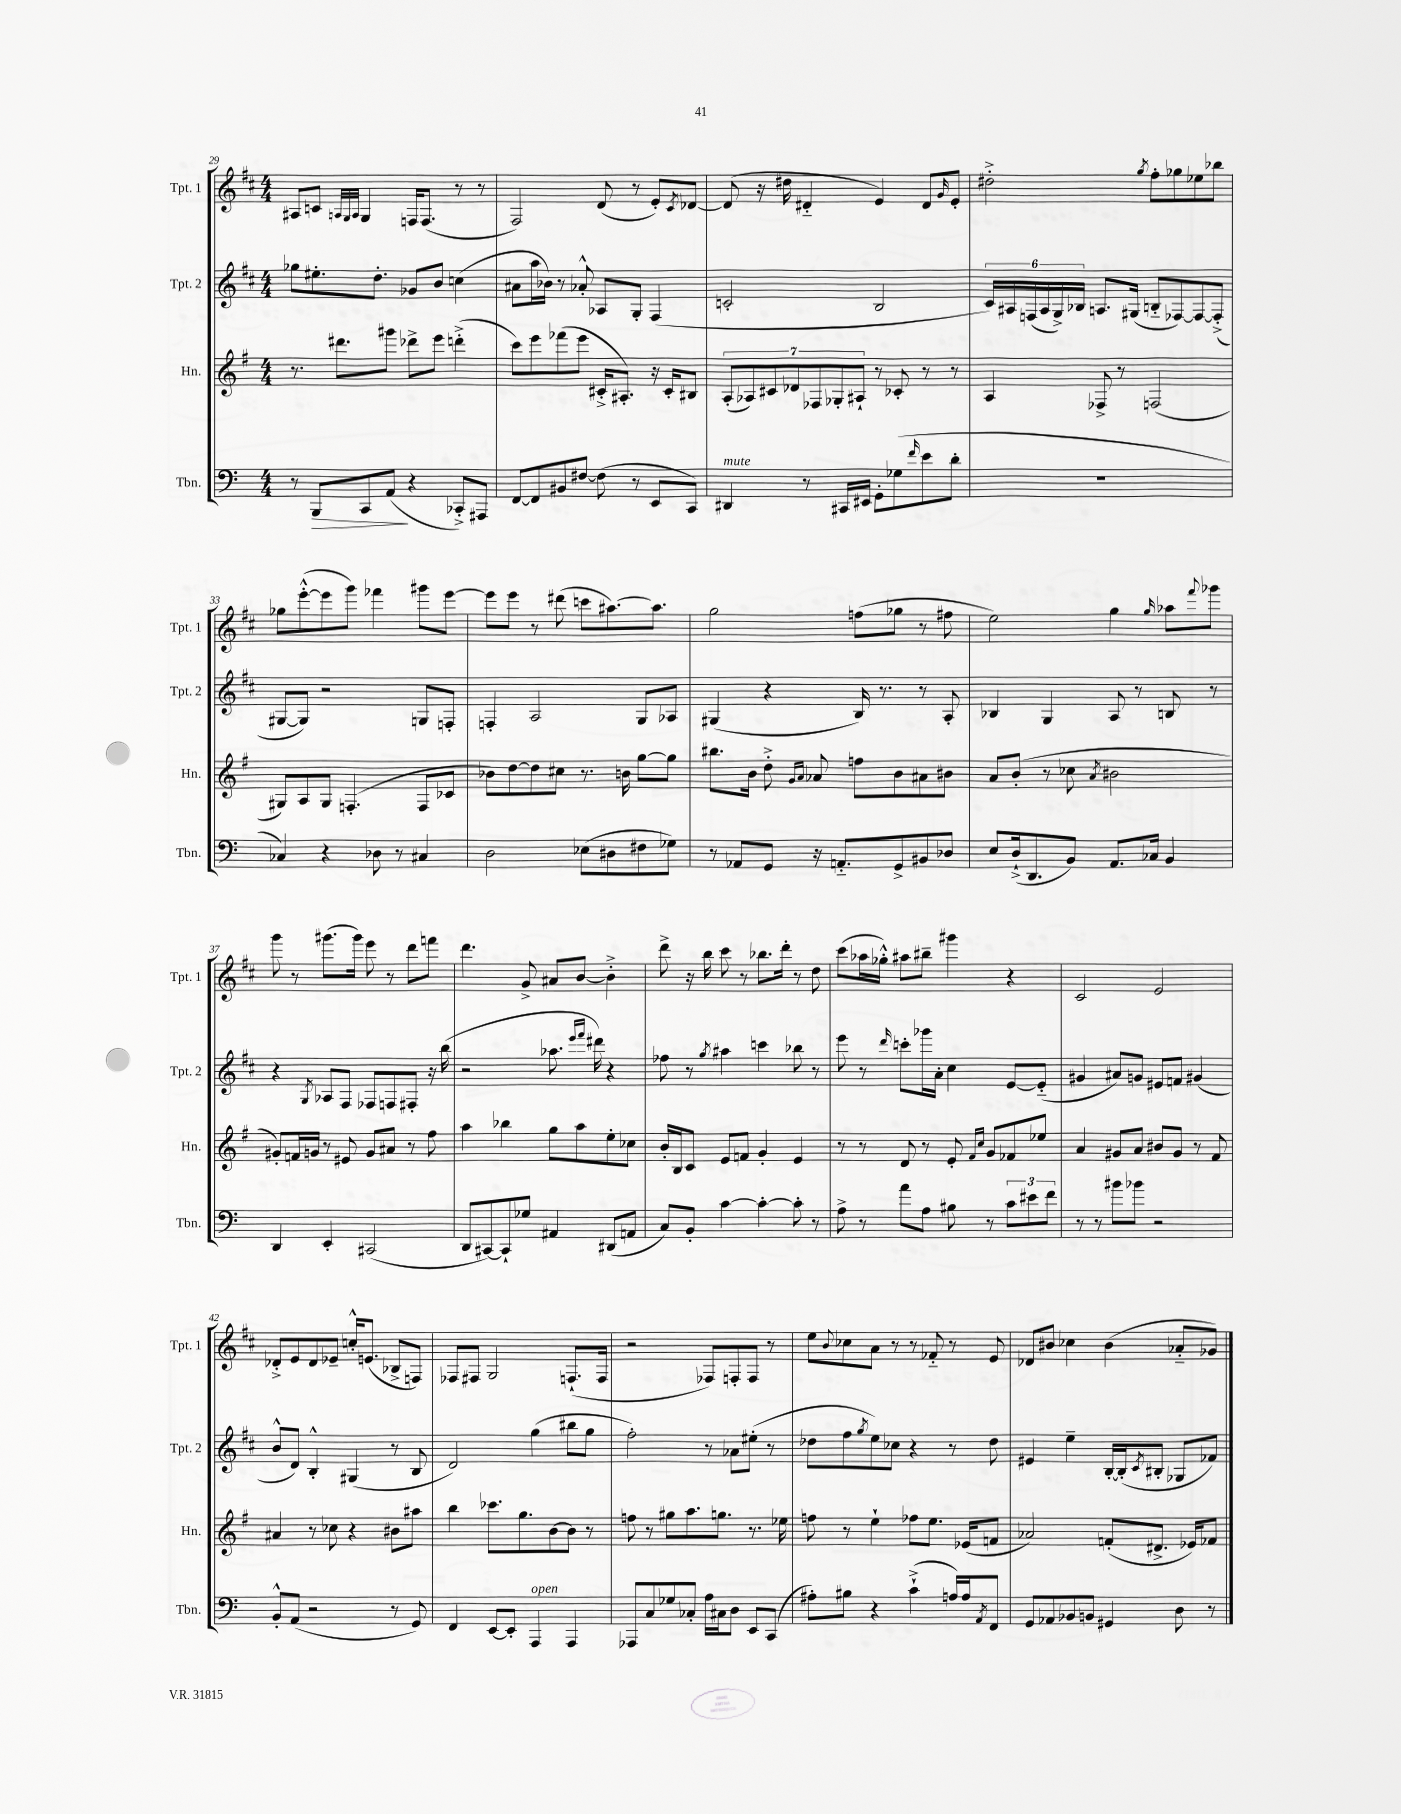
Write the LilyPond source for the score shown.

<<
\new StaffGroup <<
\new Staff = "s0" \with { instrumentName = "Tpt. 1" shortInstrumentName = "Tpt. 1" } {
    \clef treble \key d \major \numericTimeSignature \time 4/4
    ais8 c'8 \grace { a32 g32 a32 } g4 f16 f8.( r8 r8 |
    fis2) d'8( r8 e'8-.) \acciaccatura { cis'8 } des'8~ |
    des'8( r16 dis''16 dis'4-_ e'4) dis'8 \grace { g'16 } e'8-. |
    dis''2-.-> \acciaccatura { g''8 } fis''8-. ges''8 ees''8 bes''8 |
    ges''8 e'''8~-.-^( e'''8 g'''8) fes'''4 gis'''8 e'''8~ |
    e'''8 e'''8 r8 dis'''8( c'''8 ais''8.~) ais''8. |
    g''2 f''8( ges''8 r8 fis''8 |
    e''2) g''4 \grace { g''16 } aes''8 \appoggiatura { fis'''8 } ges'''8 |
    g'''8 r8 gis'''8.( gis'''16) e'''8 r8 d'''8 f'''8 |
    d'''4. g'8-> ais'8 b'8~ b'4-.-> |
    d'''8-> r16 b''16 cis'''8 r8 bes''8. d'''16-. r8 d''8 |
    cis'''8( aes''16 ges''16-.-^) ais''8 bis''8-- gis'''4 r4 |
    cis'2 e'2 |
    des'8-.-> e'8 des'8 ees'8-- c''16-.-^ e'8.( bes8-> f8) |
    fes8 fis8 g2 f8.-!( f16 |
    r2 fes8) f8-. f8 r8 |
    e''8 \appoggiatura { b'8 } ces''8 a'8 r8 r8 fes'8-_ r8 e'8 |
    des'8 bis'8 ces''4 bis'4( aes'8-_ ges'8) \bar "|." |
}
\new Staff = "s1" \with { instrumentName = "Tpt. 2" shortInstrumentName = "Tpt. 2" } {
    \clef treble \key d \major \numericTimeSignature \time 4/4
    ges''8 eis''8.-. d''8.-. ges'8 b'8 c''4( |
    ais'8 a''16 bes'16) r8 aes'8-.-^ aes8 g8-. fis4( |
    c'2-. b2 |
    \tuplet 6/4 { cis'16) ais16 f16( ais16 g16->) bes16 } a8. gis16( b8-_ fes8~) fes8~ fes8-.->( |
    gis8~ gis8) r2 g8 f8-. |
    f4-. a2 g8 aes8 |
    gis4( r4 b16) r8. r8 a8-. |
    bes4 g4 a8 r8 b8 r8 |
    r4 \acciaccatura { g8 } aes8 fis8 fes8 f8 fis8-. r16 b''16( |
    r2 aes''8. \grace { e'''16 fis'''16 } dis'''16) r4 |
    fes''8 r8 \acciaccatura { g''8 } ais''4 c'''4 bes''8 r8 |
    e'''8 r8 \grace { d'''16 } c'''8-. ges'''16 a'16-. cis''4 e'8~ e'8-_( |
    gis'4 ais'8) g'8 eis'8 f'8 gis'4( |
    b'8-^ d'8) b4-.-^ gis4( r8 b8 |
    d'2) g''4( bis''8 g''8 |
    fis''2-.) r8 aes'8 eis''8-.( r8 |
    des''8 fis''8 \acciaccatura { g''8 } e''8) ces''8 r4 r8 des''8 |
    eis'4 e''4-- b16~-. b16-.( \acciaccatura { cis'8 } bis8-. ges8 fes'8) \bar "|." |
}
\new Staff = "s2" \with { instrumentName = "Hn." shortInstrumentName = "Hn." } {
    \clef treble \key g \major \numericTimeSignature \time 4/4
    r8. dis'''8. gis'''8 des'''8-> e'''8 d'''4-.->( |
    c'''8) e'''8 fes'''8( e'''8 cis'16-.-> ais8.-.) r16 cis'16-. bis8 |
    \tuplet 7/4 { a8-.( aes8) cis'8 des'8 fes8 ges8-. ais8-! } r8 ces'8-. r8 r8 |
    a4 fes8-> r8 f2( |
    gis8) a8 gis8 f4.-.( f8 ces'8 |
    bes'8) d''8~ d''8 cis''8 r8. b'16 g''8~ g''8 |
    bis''8. b'16 d''8-.-> \grace { g'16 a'16 } aes'8 f''8 b'8 ais'8 bis'8 |
    a'8 b'8-.( r8 ces''8 \acciaccatura { a'8 } bis'2 |
    gis'8-.) f'16 g'16 r8 eis'8 g'8 ais'8 r8 fis''8 |
    a''4 bes''4 g''8 a''8 e''8-. ces''8 |
    b'16-. b16 c'8 e'8 f'8 g'4-. e'4 |
    r8 r8 d'8 r8 e'8-. \grace { fis'16 c''16 } g'8 fes'8 ees''8 |
    a'4 gis'8 a'8 bis'8 gis'8 r8 fis'8 |
    ais'4 r8 ces''8 r4 bis'8 ais''8 |
    b''4 ces'''8. g''8. b'8~ b'8 r8 |
    f''8 r8 gis''8 a''8. g''8. r8. ees''16 |
    f''8 r8 e''4-! fes''8 e''8. ees'16( f'8 |
    aes'2) f'8-.( dis'8.-> ees'16) fes'8 \bar "|." |
}
\new Staff = "s3" \with { instrumentName = "Tbn." shortInstrumentName = "Tbn." } {
    \clef bass \key c \major \numericTimeSignature \time 4/4
    r8 b,,8\> c,8 a,8\!( r4 ces,8-.->) ais,,8 |
    f,8~ f,8 bis,8 fis8~ fis8( r8 e,8 c,8) |
    dis,4^\markup { \italic "mute" } r8 cis,16 eis,16 g,8-. ges8( \grace { f'16 } e'8 d'8-. |
    R1 |
    ces4) r4 des8 r8 cis4 |
    d2 ees8( dis8 fis8 ges8) |
    r8 aes,8 g,8 r16 a,8.-_ g,8-> bis,8 des8 |
    e8 d16-!->( d,8. b,8) a,8. ces16 b,4 |
    d,4 e,4-. cis,2( |
    d,8 cis,8~) cis,8-! ges8 ais,4 dis,8( a,8 |
    c8) b,8-. c'4~ c'4~-. c'8-. r8 |
    a8-> r8 a'8 a8 bis8 r8 \tuplet 3/2 { c'8 eis'8 f'8 } |
    r8 r8 bis'8 bes'8 r2 |
    b,8-.-^ a,8( r2 r8 g,8) |
    f,4 e,8~ e,8-. a,,4^\markup { \italic "open" } a,,4 |
    aes,,8 c8 ges8 ces8-. a16 cis16 d8 e,8 c,8( |
    ais8-.) bis8 r4 c'4-!->( a16) a16 \acciaccatura { a,8 } f,8 |
    g,8 aes,8 bes,8 b,8 gis,4 d8 r8 \bar "|." |
}
>>
>>
\layout { \context { \Score currentBarNumber = #29 } }
